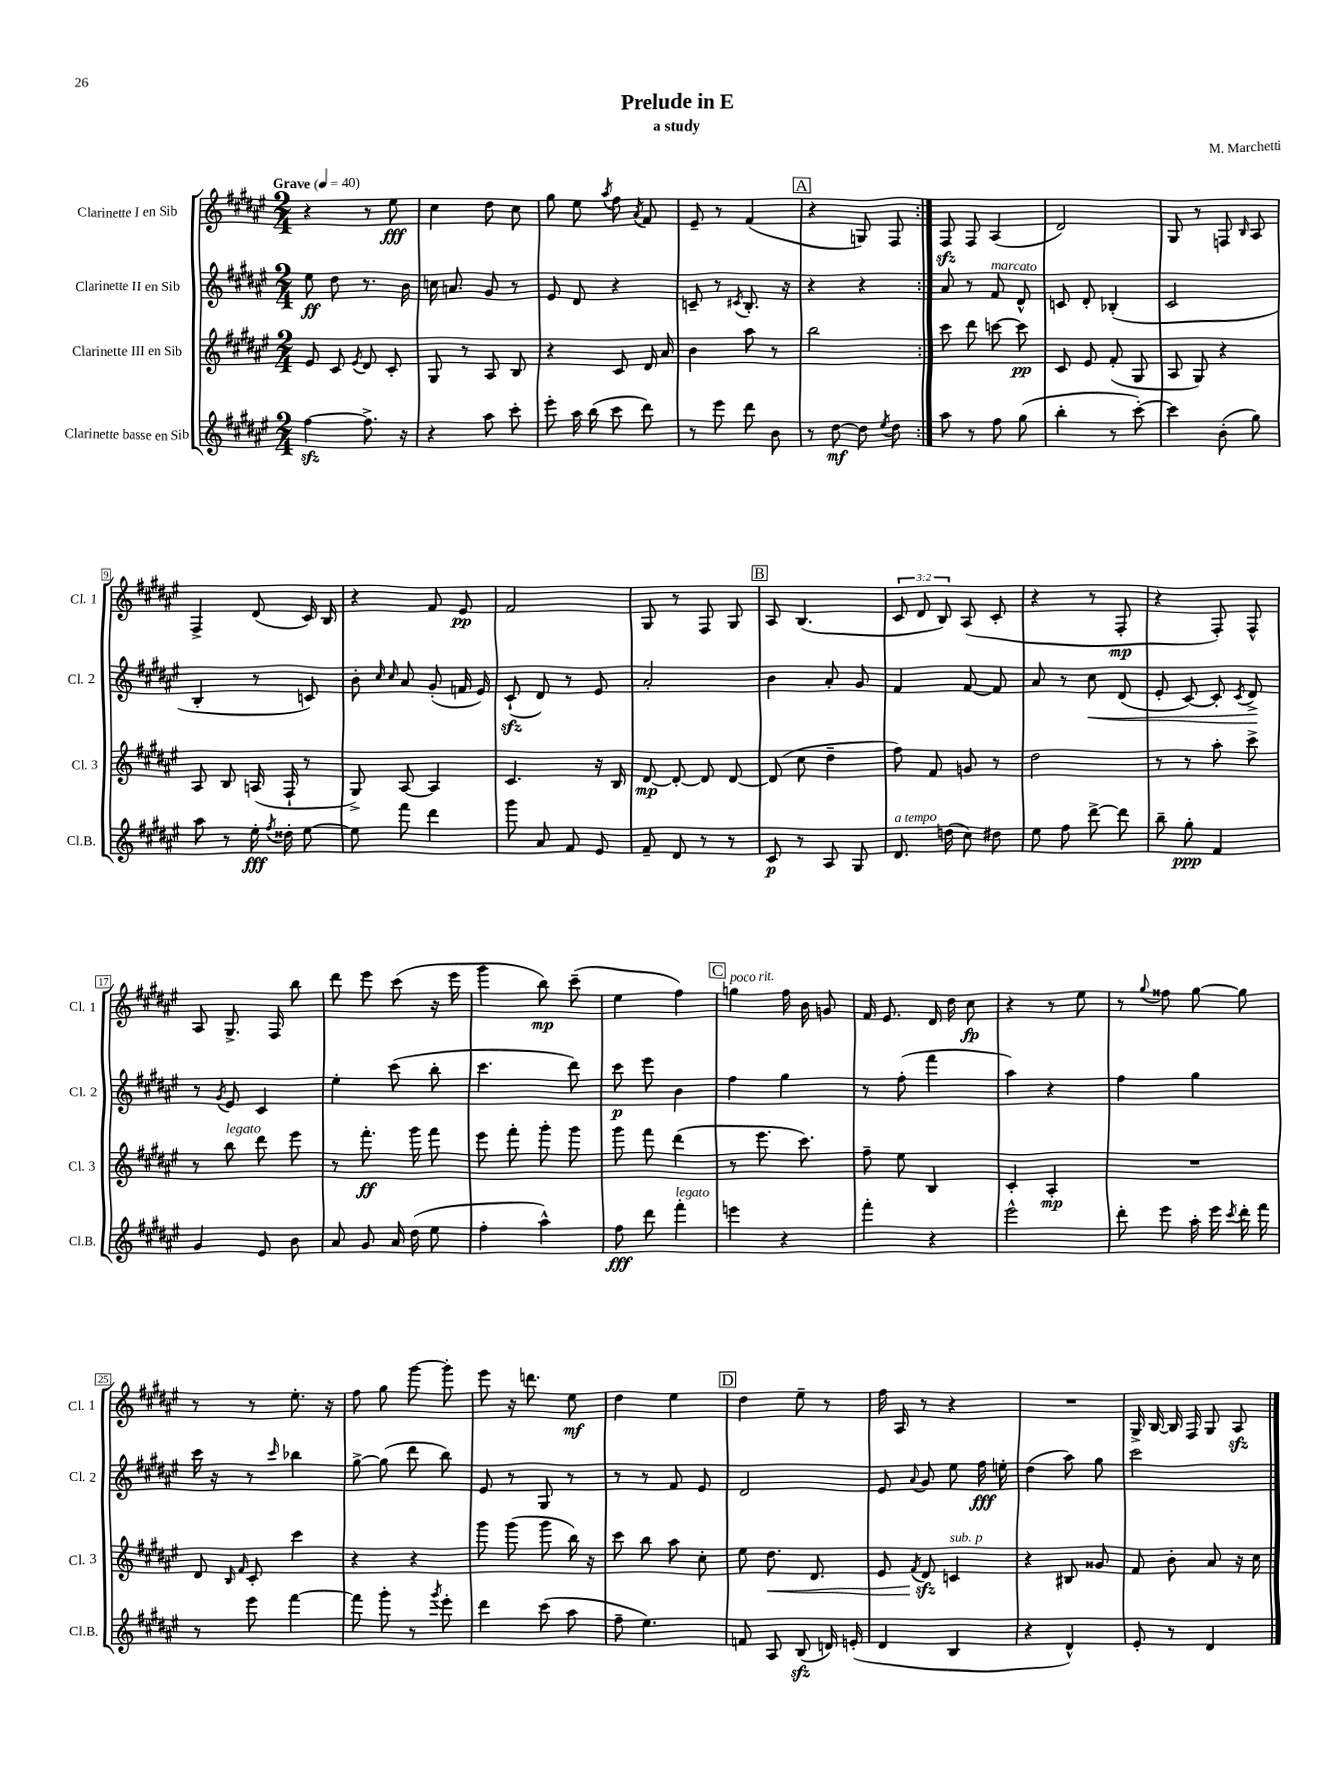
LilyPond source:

\header { title = "Prelude in E" composer = "M. Marchetti" subtitle = "a study" }
<<
\new StaffGroup <<
\new Staff = "s0" \with { instrumentName = "Clarinette I en Sib" shortInstrumentName = "Cl. 1" } {
    \clef treble \key fis \major \numericTimeSignature \time 2/4 \override Staff.TupletNumber.text = #tuplet-number::calc-fraction-text \tempo "Grave" 4 = 40
    \autoBeamOff \repeat volta 2 { r4 r8 eis''8\fff |
    cis''4 dis''8 cis''8 |
    gis''8 eis''8 \acciaccatura { ais''8 } fis''8 \acciaccatura { ais'8 } fis'8 |
    eis'8-- r8 fis'4( |
    \mark \markup { \box "A" } r4 g8) fis8 | }
    fis8\sfz fis8 ais4( |
    dis'2) |
    gis8 r8 f8 \grace { b16 } ais8 |
    fis4-> dis'8( cis'16) b16 |
    r4 fis'8 eis'8\pp |
    fis'2 |
    gis8 r8 fis8 gis8 |
    \mark \markup { \box "B" } ais8 b4.( |
    \tuplet 3/2 { cis'8 dis'8 b8) } ais8( cis'8-. |
    r4 r8 fis8-.\mp |
    r4 fis8-.) fis8-^ |
    ais8 gis8.-> fis16 b''8 |
    dis'''8 eis'''8 cis'''8( r16 eis'''16 |
    gis'''4 b''8\mp) cis'''8--( |
    eis''4 fis''4) |
    \mark \markup { \box "C" } g''4^\markup { \italic "poco rit." } fis''16 b'16 g'8 |
    fis'16 eis'8. dis'16 dis''16 cis''8\fp |
    r4 r8 eis''8 |
    r8 \appoggiatura { gis''8 } fisis''8 gis''8~ gis''8 |
    r8 r8 eis''8.-. r16 |
    fis''8 gis''8 gis'''8~ gis'''8-. |
    eis'''8 r16 d'''8. eis''8\mf |
    dis''4 eis''4 |
    \mark \markup { \box "D" } dis''4 eis''8-- r8 |
    fis''16 ais16 r8 r4 |
    R2 |
    gis16-> b16~ b16 fis16 gis8 ais8\sfz \bar "|." |
}
\new Staff = "s1" \with { instrumentName = "Clarinette II en Sib" shortInstrumentName = "Cl. 2" } {
    \clef treble \key fis \major \numericTimeSignature \time 2/4
    \autoBeamOff \repeat volta 2 { eis''8\ff dis''8 r8. b'16 |
    c''16 a'8. gis'8 r8 |
    eis'8 dis'8 r4 |
    c'8-- r8 \acciaccatura { cis'8 } b8.-. r16 |
    \mark \markup { \box "A" } r4 r4 | }
    ais'8 r8 fis'8^\markup { \italic "marcato" } dis'8-^ |
    c'8 dis'8-. bes4-.( |
    cis'2 |
    b4-. r8 c'8) |
    b'8-. \grace { cis''16 cis''16 } ais'8 gis'8-.( f'16 eis'16) |
    cis'8-!\sfz( dis'8) r8 eis'8 |
    ais'2-. |
    \mark \markup { \box "B" } b'4 ais'8-. gis'8 |
    fis'4 fis'8~ fis'8 |
    ais'8 r8 cis''8\< dis'8( |
    eis'8-. cis'8~) cis'8-. \acciaccatura { cis'8 } dis'8->\! |
    r8 \acciaccatura { gis'8 } eis'8 cis'4 |
    eis''4-. cis'''8( b''8-. |
    cis'''4. dis'''8) |
    cis'''8\p eis'''8 b'4 |
    \mark \markup { \box "C" } fis''4 gis''4 |
    r8 fis''8-.( fis'''4 |
    ais''4) r4 |
    fis''4 gis''4 |
    cis'''16 r16 r8 \grace { cis'''16 } bes''4 |
    gis''8~-> gis''8( dis'''8 b''8) |
    eis'8 r8 gis8 r8 |
    r8 r8 fis'8 eis'8 |
    \mark \markup { \box "D" } dis'2 |
    eis'8 \appoggiatura { ais'8 } gis'8 eis''8 fis''16\fff e''16-. |
    dis''4( ais''8) gis''8 |
    cis'''2 \bar "|." |
}
\new Staff = "s2" \with { instrumentName = "Clarinette III en Sib" shortInstrumentName = "Cl. 3" } {
    \clef treble \key fis \major \numericTimeSignature \time 2/4
    \autoBeamOff \repeat volta 2 { eis'8 cis'8 \acciaccatura { eis'8 } dis'8 cis'8-. |
    gis8 r8 ais8 b8 |
    r4 cis'8 dis'16 ais'16 |
    b'4 ais''8 r8 |
    \mark \markup { \box "A" } b''2 | }
    cis'''8 dis'''8 c'''8~ c'''8\pp |
    cis'8 eis'8 fis'8-.( gis8 |
    ais8 gis8) r4 |
    ais8 b8 a16( fis16-! r8 |
    gis8->) ais8~ ais4 |
    cis'4. r16 b16 |
    dis'8~\mp dis'8~-. dis'8 dis'8~ |
    \mark \markup { \box "B" } dis'8( cis''8 dis''4-- |
    fis''8) fis'8 g'8 r8 |
    dis''2 |
    r8 r8 ais''8-. cis'''8-> |
    r8 b''8^\markup { \italic "legato" } dis'''8 eis'''8 |
    r8 fis'''8.-.\ff gis'''16 fis'''8 |
    eis'''8 fis'''8-. gis'''8-. gis'''8 |
    gis'''8 fis'''8 dis'''4( |
    \mark \markup { \box "C" } r8 eis'''8. cis'''8.) |
    fis''8-- eis''8 b4 |
    cis'4-. ais4-.\mp |
    R2 |
    dis'8 \grace { b16 fis'16 } cis'8-. cis'''4 |
    r4 r4 |
    gis'''8 gis'''8( gis'''8 b''16) r16 |
    cis'''8 b''8 ais''8 cis''8-. |
    \mark \markup { \box "D" } eis''8 dis''8.\< dis'8. |
    eis'8 \acciaccatura { fis'8 } dis'8\sfz\! c'4^\markup { \italic "sub. p" } |
    r4 bis8 gisis'8 |
    fis'8 b'8-. ais'8 r16 cis''16 \bar "|." |
}
\new Staff = "s3" \with { instrumentName = "Clarinette basse en Sib" shortInstrumentName = "Cl.B." } {
    \clef treble \key fis \major \numericTimeSignature \time 2/4
    \autoBeamOff \repeat volta 2 { fis''4~\sfz fis''8.-> r16 |
    r4 ais''8 cis'''8-. |
    eis'''8-. ais''16 b''16( cis'''8 dis'''8) |
    r8 eis'''8 dis'''8 b'8 |
    \mark \markup { \box "A" } r8 dis''8~\mf dis''8 \acciaccatura { eis''8 } dis''8 | }
    ais''8 r8 fis''8 gis''8( |
    b''4-. r8 cis'''8~-.) |
    cis'''4 b'8-.( gis''8) |
    ais''8 r8 eis''16-.\fff \acciaccatura { fis''8 } disis''16-. eis''8~ |
    eis''8 fis'''8 dis'''4 |
    gis'''8 ais'8 fis'8 eis'8 |
    fis'8-- dis'8 r8 r8 |
    \mark \markup { \box "B" } cis'8\p r8 ais8 gis8 |
    dis'8.^\markup { \italic "a tempo" } d''16( cis''8) dis''8 |
    eis''8 fis''8 dis'''8~-> dis'''8 |
    b''8-- gis''8-.\ppp fis'4 |
    gis'4 eis'8 b'8 |
    ais'8 gis'8 ais'16 dis''16( eis''8 |
    fis''4-. ais''4-^) |
    fis''8\fff dis'''8 fis'''4-.^\markup { \italic "legato" } |
    \mark \markup { \box "C" } e'''4 r4 |
    fis'''4-. r4 |
    eis'''2-^ |
    dis'''8-. eis'''8 ais''16-. eis'''16 \acciaccatura { cis'''8 } dis'''16-. fis'''16 |
    r8 eis'''8 fis'''4~ |
    fis'''8 gis'''8-. r8 \acciaccatura { gis'''8 } eis'''8-. |
    dis'''4 cis'''8( ais''8 |
    fis''8-- eis''4.) |
    \mark \markup { \box "D" } f'8 ais8 b8\sfz( d'16) e'16-.( |
    dis'4 b4 |
    r4 dis'4-^) |
    eis'8-. r8 dis'4 \bar "|." |
}
>>
>>
\layout { \context { \Score \override BarNumber.stencil = #(make-stencil-boxer 0.1 0.3 ly:text-interface::print) } }
